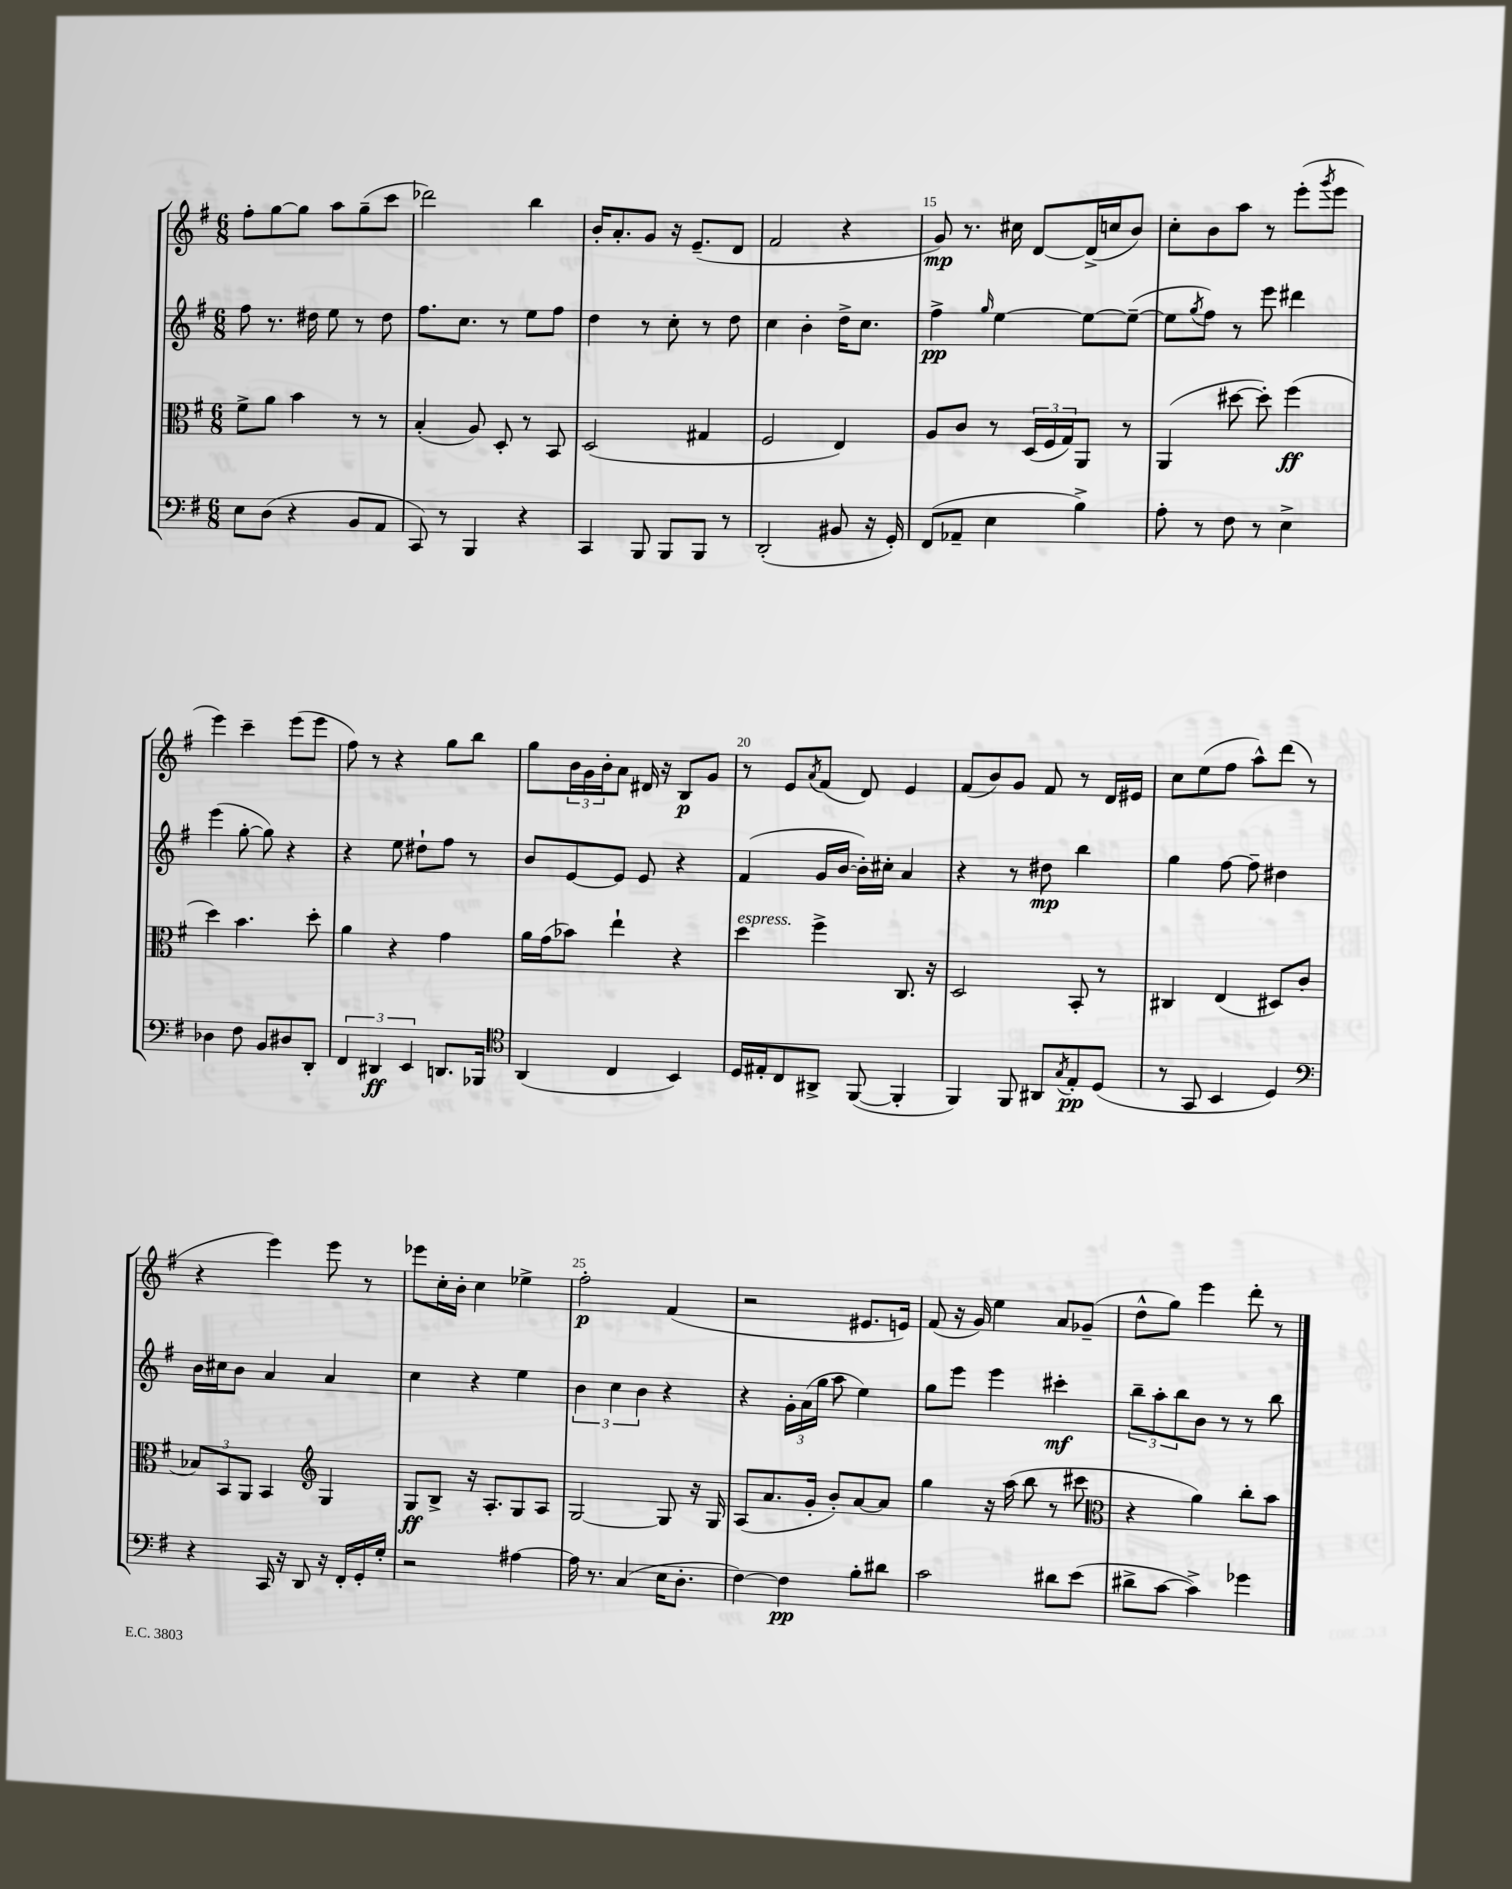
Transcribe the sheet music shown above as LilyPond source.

<<
\new StaffGroup <<
\new Staff = "s0" {
    \clef treble \key g \major \numericTimeSignature \time 6/8
    fis''8-. g''8~ g''8 a''8 g''8--( c'''8 |
    des'''2) b''4 |
    b'16-. a'8.-. g'8 r16 e'8.--( d'8 |
    fis'2 r4 |
    g'8\mp) r8. cis''16 d'8~ d'16->( c''16 b'8) |
    c''8-. b'8 a''8 r8 e'''8-.( \acciaccatura { g'''8 } e'''8 |
    e'''4) c'''4-- e'''8( e'''8 |
    fis''8) r8 r4 g''8 b''8 |
    g''8 \tuplet 3/2 { b'16 g'16 b'16-. } a'8 dis'16 r16 b8\p g'8 |
    r8 e'8 \acciaccatura { a'8 } fis'8( d'8) e'4 |
    fis'8( b'8) g'8 fis'8 r8 d'16 eis'16 |
    c''8 e''8( fis''8 a''8-^) d'''8( r8 |
    r4 e'''4) e'''8 r8 |
    ees'''8 c''16-. b'16-. c''4 ees''4-> |
    fis''2-.\p fis'4( |
    r2 eis'8. e'16) |
    fis'8( r16 g'16) e''4 a'8 ges'8--( |
    d''8-^ g''8) e'''4 d'''8-. r8 \bar "|." |
}
\new Staff = "s1" {
    \clef treble \key g \major \numericTimeSignature \time 6/8
    fis''8 r8. dis''16 e''8 r8 dis''8 |
    fis''8. c''8. r8 e''8 fis''8 |
    d''4 r8 c''8-. r8 d''8 |
    c''4 b'4-. d''16-> c''8. |
    fis''4->\pp \grace { g''16 } e''4~ e''8~ e''8~--( |
    e''8 \acciaccatura { g''8 } fis''8) r8 e'''8 dis'''4 |
    e'''4( g''8~-. g''8) r4 |
    r4 e''8 dis''8-! fis''8 r8 |
    b'8 e'8~ e'8 e'8 r4 |
    fis'4( g'16 b'16~ b'16-.) cis''16-. a'4 |
    r4 r8 dis''8\mp b''4 |
    g''4 fis''8~ fis''8-- dis''4 |
    b'16 cis''16 b'8 a'4 a'4 |
    c''4 r4 e''4 |
    \tuplet 3/2 { b'4 c''4 b'4 } r4 |
    r4 \tuplet 3/2 { g'16-. a'16( g''16 } a''8 e''4) |
    g''8 e'''8 e'''4 cis'''4-.\mf |
    \tuplet 3/2 { b''8-- a''8-. b''8 } b'8 r8 r8 b''8 \bar "|." |
}
\new Staff = "s2" {
    \clef alto \key g \major \numericTimeSignature \time 6/8
    fis'8-> a'8 b'4 r8 r8 |
    b4-.( a8) d8-. r8 b,8 |
    d2( gis4 |
    fis2 e4) |
    a8 c'8 r8 \tuplet 3/2 { d16( fis16 g16) } a,8 r8 |
    a,4( dis''8~ dis''8-.) fis''4\ff( |
    d''4) b'4. d''8-. |
    a'4 r4 g'4 |
    a'16 g'16( bes'8) e''4-! r4 |
    d''4^\markup { \italic "espress." } fis''4-> c8. r16 |
    d2 b,8-. r8 |
    cis4 e4( dis8) c'8( |
    \tuplet 3/2 { bes8) b,8 a,8 } b,4 \clef treble g4 |
    g8\ff b8-> r16 a8.-. g8 a8 |
    g2~ g8 r16 g16 |
    a8( a'8. g'16-. b'8-.) a'8~ a'8 |
    g''4 r16 a''16( b''8 r8 cis'''8 |
    \clef alto r4 a'4) c''8-. b'8 \bar "|." |
}
\new Staff = "s3" {
    \clef bass \key g \major \numericTimeSignature \time 6/8
    e8 d8( r4 b,8 a,8 |
    c,8) r8 b,,4 r4 |
    c,4 b,,8 b,,8 b,,8 r8 |
    d,2-.( bis,8 r16 g,16-.) |
    fis,8( aes,8-- e4 b4->) |
    a8-. r8 fis8 r8 e4-> |
    des4 fis8 b,8 dis8 d,8-. |
    \tuplet 3/2 { fis,4 dis,4\ff e,4 } d,8. bes,,16 |
    \clef tenor a,4( c4 b,4) |
    d16 eis16-. c8 ais,8-> fis,8~( fis,4-. |
    fis,4) fis,8 ais,8 \acciaccatura { g8 } e8-.\pp d8( |
    r8 g,8 b,4 d4) |
    \clef bass r4 c,16 r16 d,8 r16 fis,16-. g,16-. g16-. |
    r2 ais4~ |
    ais16 r8. c4( e16 d8.-. |
    fis4~) fis4\pp b8-. dis'8 |
    c'2 dis'8 e'8( |
    dis'8-> c'8~ c'4->) ges'4 \bar "|." |
}
>>
>>
\layout { \context { \Score currentBarNumber = #11 \override BarNumber.break-visibility = ##(#f #t #t) barNumberVisibility = #(every-nth-bar-number-visible 5) } }
